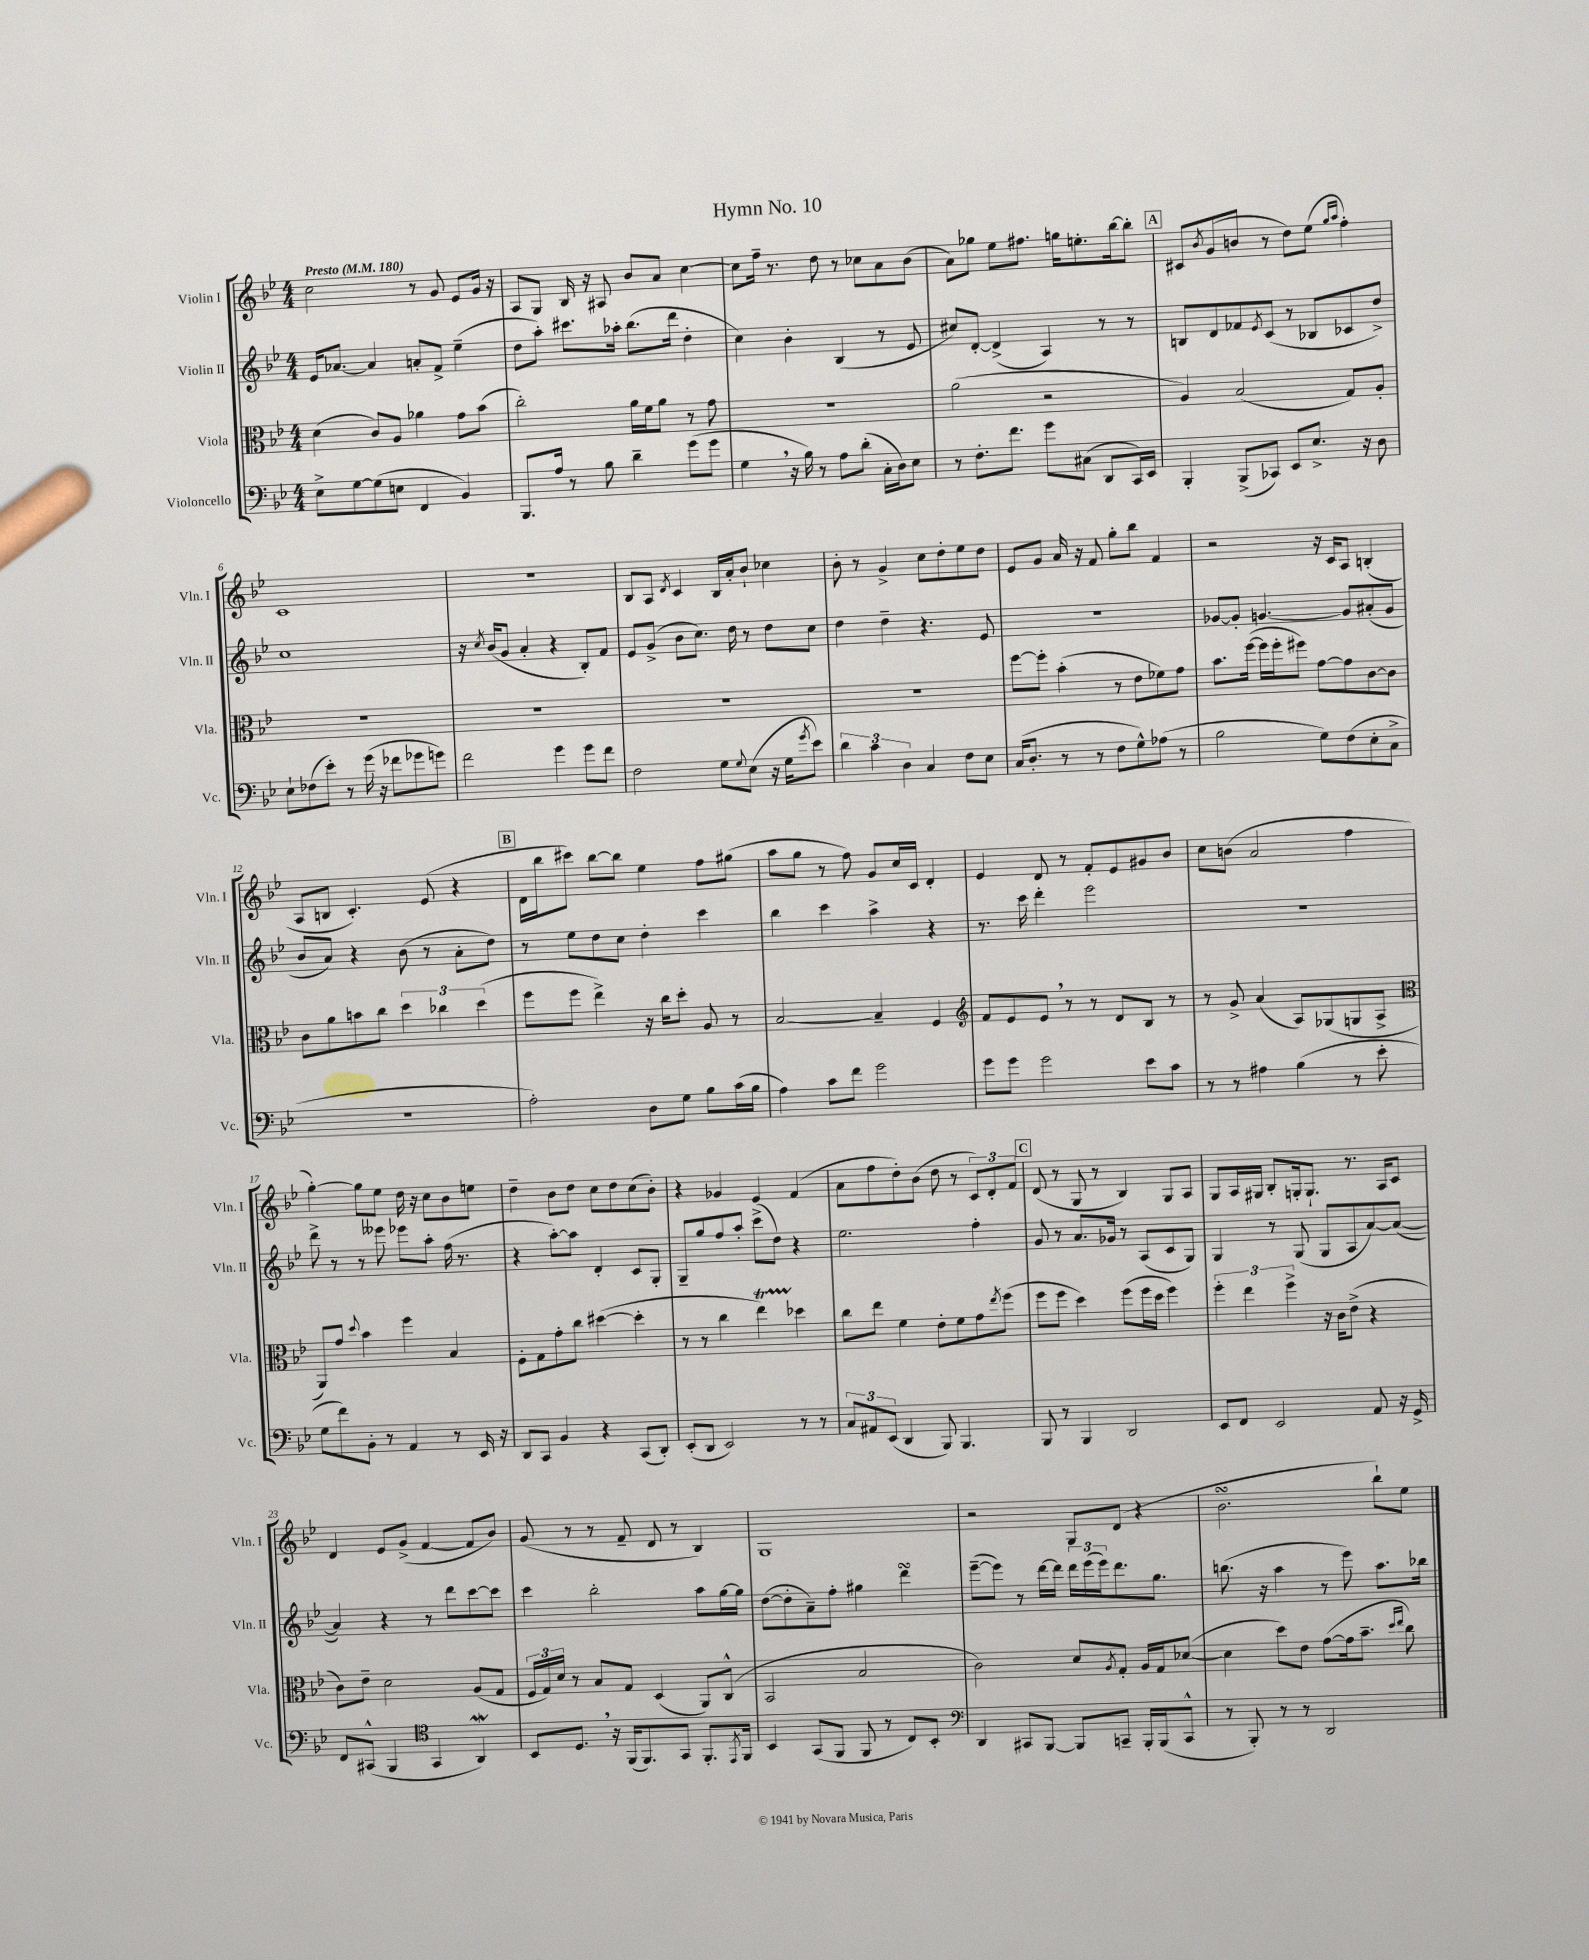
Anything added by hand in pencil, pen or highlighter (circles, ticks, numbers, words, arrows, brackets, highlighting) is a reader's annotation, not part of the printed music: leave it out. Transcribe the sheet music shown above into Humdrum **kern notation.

**kern	**kern	**kern	**kern
*staff4	*staff3	*staff2	*staff1
*clefF4	*clefC3	*clefG2	*clefG2
*k[b-e-]	*k[b-e-]	*k[b-e-]	*k[b-e-]
*M4/4	*M4/4	*M4/4	*M4/4
*MM180	*MM180	*MM180	*MM180
8E-^	(4d	16e-	2cc
.	.	[8.a-	.
[8G	.	.	.
(8G]	8c)	4a-]	.
8E	8A	.	.
4FF	4a-	8a'	8r
.	.	8f^	8g
4BB-)	8g	(4ee-~	8e-
.	(8b-	.	16g
.	.	.	16r
=	=	=	=
8.BBB-	2cc')	8dd	8A
.	.	8aa')	8G
16A	.	.	.
8r	.	8.ccc#	16B-
.	.	.	16r
8B-	.	.	8A#
.	.	16aa-'	.
4d~	16a	(8.bb-	8b-
.	16f	.	.
.	8a	.	8a
.	.	16ddd	.
(8g	8r	4dd'	[4cc
8g	8g	.	.
=	=	=	=
4G	1r	4cc)	8cc]
.	.	.	16ff~
.	.	.	8.r
16r	.	4b-'	.
16B-)	.	.	.
8r	.	.	8dd
8A	.	(4B-	8r
(8d'	.	.	8cc-
16C'	.	8r	8a
16D)	.	.	.
8E-	.	8e-	(8b-
=	=	=	=
8r	(2a	8cc#)	8a)
8.F'	.	[8d'	8gg-
.	.	(4d^]	8ee-
8.f	.	.	.
.	.	.	8.ff#
8g	2r	4A)	.
.	.	.	16gg
(8C#	.	.	8.ee'
8DD	.	8r	.
.	.	.	[16bb-
16CC)	.	8r	8bb-']
16EE-	.	.	.
=	=	=	=
4BBB-'	4A)	8B	8c#
.	.	.	8qb-
.	.	8d	(8g
(8BBB-^	(2B-	8f-	8b
.	.	8qe-	.
8CC-)	.	(8c	8r
8EE-	.	8r	8dd)
8.E-^	.	8B-	(8ee-
.	.	.	16qqgg
.	.	.	16qqaa
.	8G)	8c-	4ff')
16r	.	.	.
8D	8A'	8dd^)	.
=	=	=	=
8E-`	1r	1cc	1c
(8F-	.	.	.
8e-')	.	.	.
8r	.	.	.
(16g	.	.	.
16r	.	.	.
8f-	.	.	.
8g-	.	.	.
8g)	.	.	.
=	=	=	=
2f	1r	16r	1r
.	.	8qcc	.
.	.	(16b-	.
.	.	8g	.
.	.	4a'	.
4g	.	4r	.
8g	.	8B-')	.
8f	.	8f	.
=	=	=	=
2F	1r	8e-	8B-
.	.	(8g^	8A
.	.	.	8qd
.	.	8b-	4c
.	.	8.cc)	.
8G	.	.	16B-
.	.	16dd	16a'
8qqG	.	.	.
(8E-	.	8r	8b-`
16r	.	8dd	4cc-
16G	.	.	.
8qg	.	.	.
8e-)	.	8cc	.
=	=	=	=
6d	1r	4dd	8b-'
.	.	.	8r
6c	.	.	.
.	.	4dd~	4g^
6D	.	.	.
4C	.	4.r	8cc
.	.	.	8dd'
8F	.	.	8ee-
8E-	.	8e-	8dd
=	=	=	=
(16C	[8ff	1r	8e-
8.D'	.	.	.
.	8ff']	.	8g
8r	(4b-'	.	16a
.	.	.	16r
8r	.	.	8f
8F	8r	.	8gg'
8G^^)	8e-	.	8bb-
(8A-	8f-)	.	4f
8r	8g	.	.
=	=	=	=
2B-	8.b-	[8g-	2r
.	.	8g-']	.
.	([16ff	.	.
.	16ff]	[4.g	.
.	16ff'	.	.
.	8ff#)	.	.
8G)	[8g	.	16r
.	.	.	16c
(8F	8g]	8g]	8A
8E-'	[8c	(8a#'	(4B'
8C^	8c]	8g	.
=	=	=	=
1r	8c	8b-	8A
.	8a	8a)	8B
.	8b	4r	4.c')
.	8cc	.	.
.	6dd	(8b-	.
.	.	8r	(8e-
.	6cc-	.	.
.	.	8a'	4r
.	(6dd	.	.
.	.	8dd)	.
=	=	=	=
2A')	8ff	8r	16d
.	.	.	16bb-
.	8ff	8ee-	8ccc#)
.	4ee-^)	8dd	[8bb-
.	.	8cc	8bb-]
8D	16r	4dd'	4ee-
.	16cc	.	.
8G	8dd'	.	.
8B-	8A	4ccc	8ff
(16c	8r	.	(8gg#
16B-	.	.	.
=	=	=	=
4A)	[2B-	4bb-	8aa
.	.	.	8gg
8c	.	4ccc	8r
8f	.	.	8ff)
2g	4B-~]	4aa^	8g
.	.	.	16cc
.	.	.	16c
.	4F	4r	4d'
=	=	=	=
*	*clefG2	*	*
8g	8f	8.r	4e-
8g	8e-	.	.
.	.	16ccc	.
2g	8e-	4ddd'	8d
.	8r	.	8r
.	8r	2eee-	8f'
.	8d	.	8e-
8e-	8B-	.	8g#
8c	8r	.	8b-
=	=	=	=
8r	8r	1r	8cc
8r	8g^	.	(8b
4A#	(4a	.	2a
(4B-	8A)	.	.
.	(8G-	.	.
8r	8G	.	4ff
8e-'	8A^	.	.
=	=	=	=
*	*clefC3	*	*
8G	8AA)	8ddd^	[4gg')
8f)	8g	8r	.
.	8qqdd	.	.
8BB-'	4b-	8r	8gg]
8r	.	8eee--	8ee-
4AA	4ff	8eee-	16dd
.	.	.	16r
.	.	8aa'	8cc
8r	4B-	(16ff	8b-
.	.	8.r	.
16EE-	.	.	8ee
16r	.	.	.
=	=	=	=
8DD	8F'	4r	4dd~
8CC	8G	.	.
4BB-	8g'	[8aa')	8b-
.	8cc	8aa]	8dd
4r	([4dd#	4d'	8cc
.	.	.	8dd
(8CC	4dd#']	8c	(8cc
8DD')	.	8G'	8b-')
=	=	=	=
(8EE-'	8r	8G~	4r
8DD	8r	8gg	.
2EE-)	4cc	8ff	4g-
.	.	8aa'	.
.	4ee-)	(8ccc^	4e-
.	.	8dd)	.
8r	4dd-	4r	(4f
8r	.	.	.
=	=	=	=
12C	8cc	2.ee-	8a
12AA#	.	.	.
.	8ee-	.	8ff
(12EE-	.	.	.
4DD	4f	.	8dd')
.	.	.	(8b-
8BBB-)	8e-'	.	8dd
4.BBB-	8f	.	8r
.	8g	4ff'	12c)
.	.	.	12d'
.	8qee-	.	.
.	(8ff	.	.
.	.	.	12f
=	=	=	=
8BBB-	8ff	8g	(8d
8r	8ff	8r	8r
4BBB-	4dd)	8.a	8G
.	.	.	8r
.	.	16g-	.
2DD	(8ff	8r	4B-)
.	16ff	(8A	.
.	16dd	.	.
.	4ff)	8c	8G
.	.	8G)	8A
=	=	=	=
8EE-	6ff'	4G	8G
8FF	.	.	16A
.	6ee-	.	.
.	.	.	16G#
2EE-	.	8r	8B-'
.	6ff^	.	.
.	.	(8G	16G'
.	.	.	8.G`
.	16r	8G	.
.	16c	.	.
.	(8e-^	8A	8.r
8AA	4r	[8a)	.
.	.	.	16A
16r	.	(8a_	8c
16GG^	.	.	.
=	=	=	=
8FF	8c)	4a])	4d
(8CC#^^	8e-~	.	.
4BBB-	2d	4r	8e-
.	.	.	(8g^
*clefC4	*	*	*
4GG	.	8r	[4f
.	.	8ddd	.
4AA)	(8A	[8ccc	8f]
.	8G	8ccc]	8b-)
=	=	=	=
8BB-	24F	4ccc	(8g
.	24G)	.	.
.	24d	.	.
8.D	8r	.	8r
.	8B-	2bb-'	8r
16r	.	.	.
(16FF	8G	.	8f~
8.FF)	.	.	.
.	(4D	.	8d
8GG	.	.	8r
8.FF'	8AA)	8aa	4B-)
.	(8C^^	[16gg	.
8qEE-	.	.	.
16FF	.	16gg]	.
=	=	=	=
4BB-	2BB-	([8dd	1G
.	.	8dd']	.
(8GG	.	8a~)	.
8FF	.	8ff'	.
8FF	2B-	4gg#	.
8r	.	.	.
8C)	.	4ddd	.
8BB-'	.	.	.
=	=	=	=
*clefF4	*	*	*
4DD	2c)	([8eee-~	2r
.	.	8eee-])	.
8CC#	.	8r	.
[8BBB-	.	[16ddd	.
.	.	16ddd]	.
8BBB-]	8d	24ddd	8G
.	.	(24eee-	.
.	.	24eee-)	.
.	8qA	.	.
8CC~	8G'	8.ddd	(8d
16BBB-'	16A	.	4r
(16BBB-	16G	8.gg	.
8CC^^	([8d-	.	.
=	=	=	=
8r	4d-]	(8.bb	2.b-
8BBB-')	.	.	.
.	.	16r	.
8r	8dd)	4aa	.
8r	8e-	.	.
2DD	([8g	8r	.
.	16g]	8eee-)	.
.	8.b-~	.	.
.	.	8.aa	8bb-`)
.	16qqdd	.	.
.	16qqee-	.	.
.	8cc)	.	8ee-
.	.	16bb-	.
==	==	==	==
*-	*-	*-	*-
